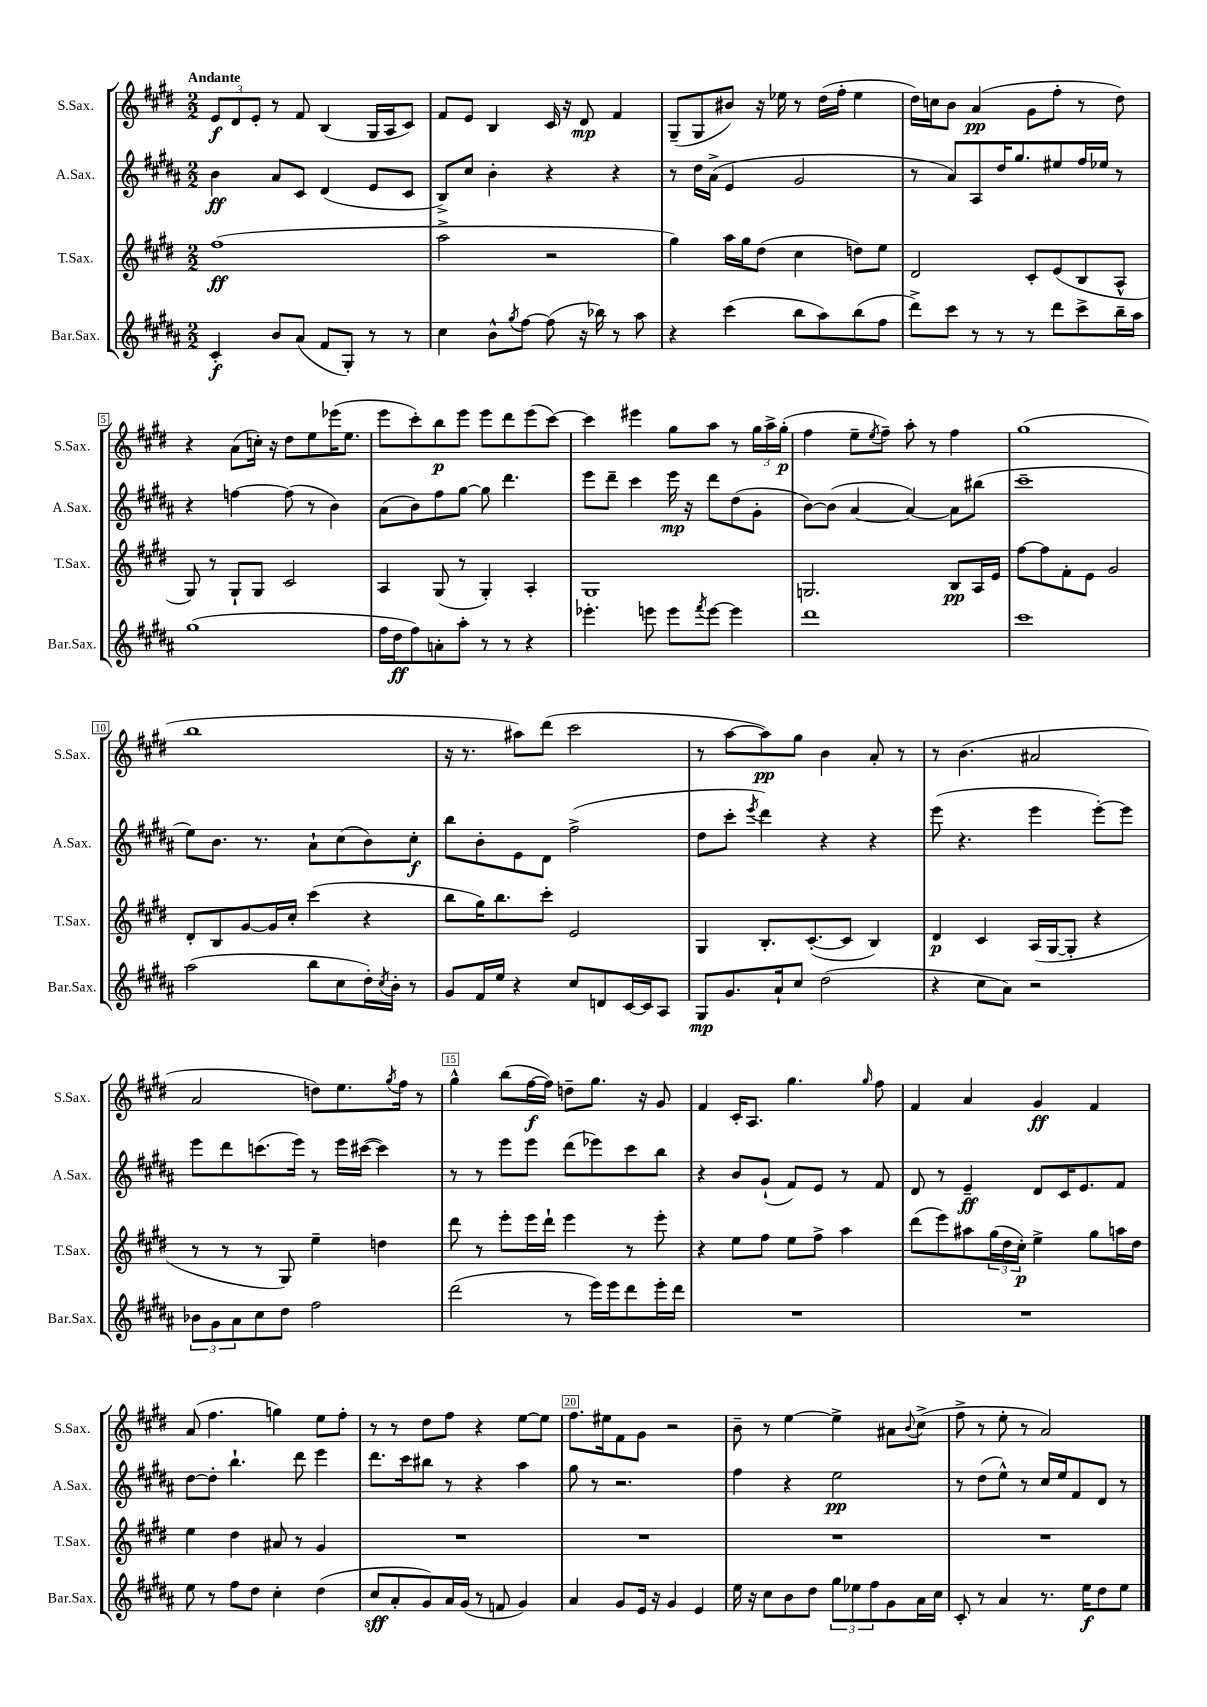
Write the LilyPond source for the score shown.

<<
\new StaffGroup <<
\new Staff = "s0" \with { instrumentName = "S.Sax." shortInstrumentName = "S.Sax." } {
    \clef treble \key e \major \numericTimeSignature \time 2/2 \tempo "Andante"
    \tuplet 3/2 { e'8\f dis'8 e'8-. } r8 fis'8 b4( gis16 a16 cis'8) |
    fis'8 e'8 b4 cis'16 r16 dis'8\mp fis'4 |
    gis8--( gis8 bis'8) r16 ees''16 r8 dis''16( fis''16-. ees''4 |
    dis''16) c''16 b'8 a'4\pp( gis'8 fis''8-. r8 dis''8) |
    r4 a'8( c''16-.) r16 dis''8 e''8 ees'''16( e''8. |
    e'''8 cis'''8-.) b''8\p e'''8 e'''8 dis'''8 e'''8( cis'''8~) |
    cis'''4 eis'''4 gis''8 a''8 r8 \tuplet 3/2 { gis''16 a''16-> gis''16-.\p( } |
    fis''4 e''8-- \acciaccatura { e''8 } fis''8--) a''8-. r8 fis''4 |
    gis''1( |
    b''1 |
    r16 r8. ais''8) dis'''8( cis'''2 |
    r8 a''8~ a''8\pp) gis''8 b'4 a'8-. r8 |
    r8 b'4.( ais'2 |
    a'2 d''8) e''8. \acciaccatura { gis''8 } fis''16 r8 |
    gis''4-^ b''8( fis''16~\f fis''16) d''8-- gis''8. r16 gis'8 |
    fis'4 cis'16-. a8. gis''4. \grace { gis''16 } fis''8 |
    fis'4 a'4 gis'4\ff fis'4 |
    a'8( fis''4. g''4) e''8 fis''8-. |
    r8 r8 dis''8 fis''8 r4 e''8~ e''8 |
    fis''8. eis''16 fis'8 gis'8 r2 |
    b'8-- r8 e''4~ e''4-> ais'8 \appoggiatura { b'8 } cis''8->( |
    fis''8-> r8 e''8-. r8 a'2) \bar "|." |
}
\new Staff = "s1" \with { instrumentName = "A.Sax." shortInstrumentName = "A.Sax." } {
    \clef treble \key b \major \numericTimeSignature \time 2/2
    b'4\ff ais'8 cis'8 dis'4( e'8 cis'8 |
    b8->) cis''8 b'4-. r4 r4 |
    r8 dis''16 ais'16->( e'4 gis'2 |
    r8 ais'8) ais8 dis''16 gis''8. eis''8 fis''16 ees''16 r8 |
    r4 f''4~ f''8( r8 b'4) |
    ais'8( b'8) fis''8 gis''8~ gis''8 dis'''4. |
    e'''8 dis'''8-- cis'''4 e'''16\mp r16 dis'''8 dis''8( gis'8-. |
    b'8~) b'8( ais'4~ ais'4~) ais'8 bis''8( |
    cis'''1-- |
    e''8) b'8. r8. ais'8-! cis''8( b'8) cis''8-.\f |
    b''8 b'8-. e'8 dis'8 fis''2->( |
    dis''8 cis'''8-. \acciaccatura { e'''8 } dis'''4) r4 r4 |
    e'''8( r4. e'''4 e'''8~-.) e'''8 |
    e'''8 dis'''8 c'''8.( e'''16) r8 e'''16 cis'''16~( cis'''4) |
    r8 r8 e'''8 e'''8 dis'''8( ees'''8) cis'''8 b''8 |
    r4 b'8 gis'8-!( fis'8) e'8 r8 fis'8 |
    dis'8 r8 e'4--\ff dis'8 cis'16 e'8. fis'8 |
    dis''8~ dis''8-. b''4.-! dis'''8 e'''4 |
    dis'''8. cis'''16 bis''8 r8 r4 ais''4 |
    gis''8 r8 r2. |
    fis''4 r4 e''2\pp |
    r8 dis''8( e''8-^) r8 cis''16 e''16 fis'8 dis'8 r8 \bar "|." |
}
\new Staff = "s2" \with { instrumentName = "T.Sax." shortInstrumentName = "T.Sax." } {
    \clef treble \key e \major \numericTimeSignature \time 2/2
    fis''1\ff( |
    a''2-> r2 |
    gis''4) a''16 gis''16 dis''8( cis''4 d''8) e''8 |
    dis'2 cis'8-. e'8( b8 a8-^ |
    gis8) r8 gis8-! gis8 cis'2 |
    a4 gis8( r8 gis4-.) a4-. |
    gis1 |
    g2. b8\pp a16 e'16 |
    fis''8~ fis''8 fis'8-. e'8 gis'2 |
    dis'8-. b8 gis'8~ gis'16 cis''16-. cis'''4( r4 |
    b''8 gis''16) b''8. cis'''8-. e'2 |
    gis4 b8.-. cis'8.~-.( cis'8 b4) |
    dis'4\p cis'4 a16( gis16~ gis8-. r4 |
    r8 r8 r8 gis8) e''4-- d''4 |
    dis'''8 r8 e'''8-. e'''16 dis'''16-! e'''4 r8 e'''8-. |
    r4 e''8 fis''8 e''8 fis''8-> a''4 |
    dis'''8( e'''8) ais''8 \tuplet 3/2 { gis''16( dis''16 cis''16-.\p) } e''4-> gis''8 a''16 dis''16 |
    e''4 dis''4 ais'8 r8 gis'4 |
    R1 |
    R1 |
    R1 |
    R1 \bar "|." |
}
\new Staff = "s3" \with { instrumentName = "Bar.Sax." shortInstrumentName = "Bar.Sax." } {
    \clef treble \key b \major \numericTimeSignature \time 2/2
    cis'4-.\f b'8 ais'8( fis'8 gis8-.) r8 r8 |
    cis''4 b'8-^ \acciaccatura { gis''8 } fis''8~ fis''8( r16 bes''16) r8 ais''8 |
    r4 cis'''4( b''8 ais''8) b''8( fis''8 |
    dis'''8->) cis'''8 r8 r8 r8 dis'''8 cis'''8-> b''16-- ais''16 |
    gis''1( |
    fis''16 dis''16\ff fis''8) a'8-. ais''8-. r8 r8 r4 |
    ees'''4.-. e'''8 e'''8 \acciaccatura { fis'''8 } e'''8~ e'''4 |
    dis'''1 |
    cis'''1 |
    ais''2( b''8 cis''8 dis''16-.) \acciaccatura { cis''8 } b'16-. r8 |
    gis'8 fis'16 e''16 r4 cis''8 d'8 cis'16~ cis'16 ais8 |
    gis8\mp gis'8. ais'16-! cis''8 dis''2( |
    r4 cis''8 ais'8) r2 |
    \tuplet 3/2 { bes'8 gis'8 ais'8 } cis''8 dis''8 fis''2 |
    dis'''2( r8 e'''16) e'''16 dis'''8 e'''16-. dis'''16 |
    R1 |
    R1 |
    e''8 r8 fis''8 dis''8 cis''4-. dis''4( |
    cis''8\sff ais'8-. gis'8) ais'16 gis'16( r8 f'8 gis'4) |
    ais'4 gis'8 e'16 r16 gis'4 e'4 |
    e''16 r16 cis''8 b'8 dis''8 \tuplet 3/2 { gis''8 ees''8 fis''8 } gis'8 ais'16 cis''16 |
    cis'8-. r8 ais'4 r8. e''16\f dis''8 e''8 \bar "|." |
}
>>
>>
\layout { \context { \Score \override BarNumber.break-visibility = ##(#f #t #t) barNumberVisibility = #(every-nth-bar-number-visible 5) \override BarNumber.stencil = #(make-stencil-boxer 0.1 0.3 ly:text-interface::print) } }
